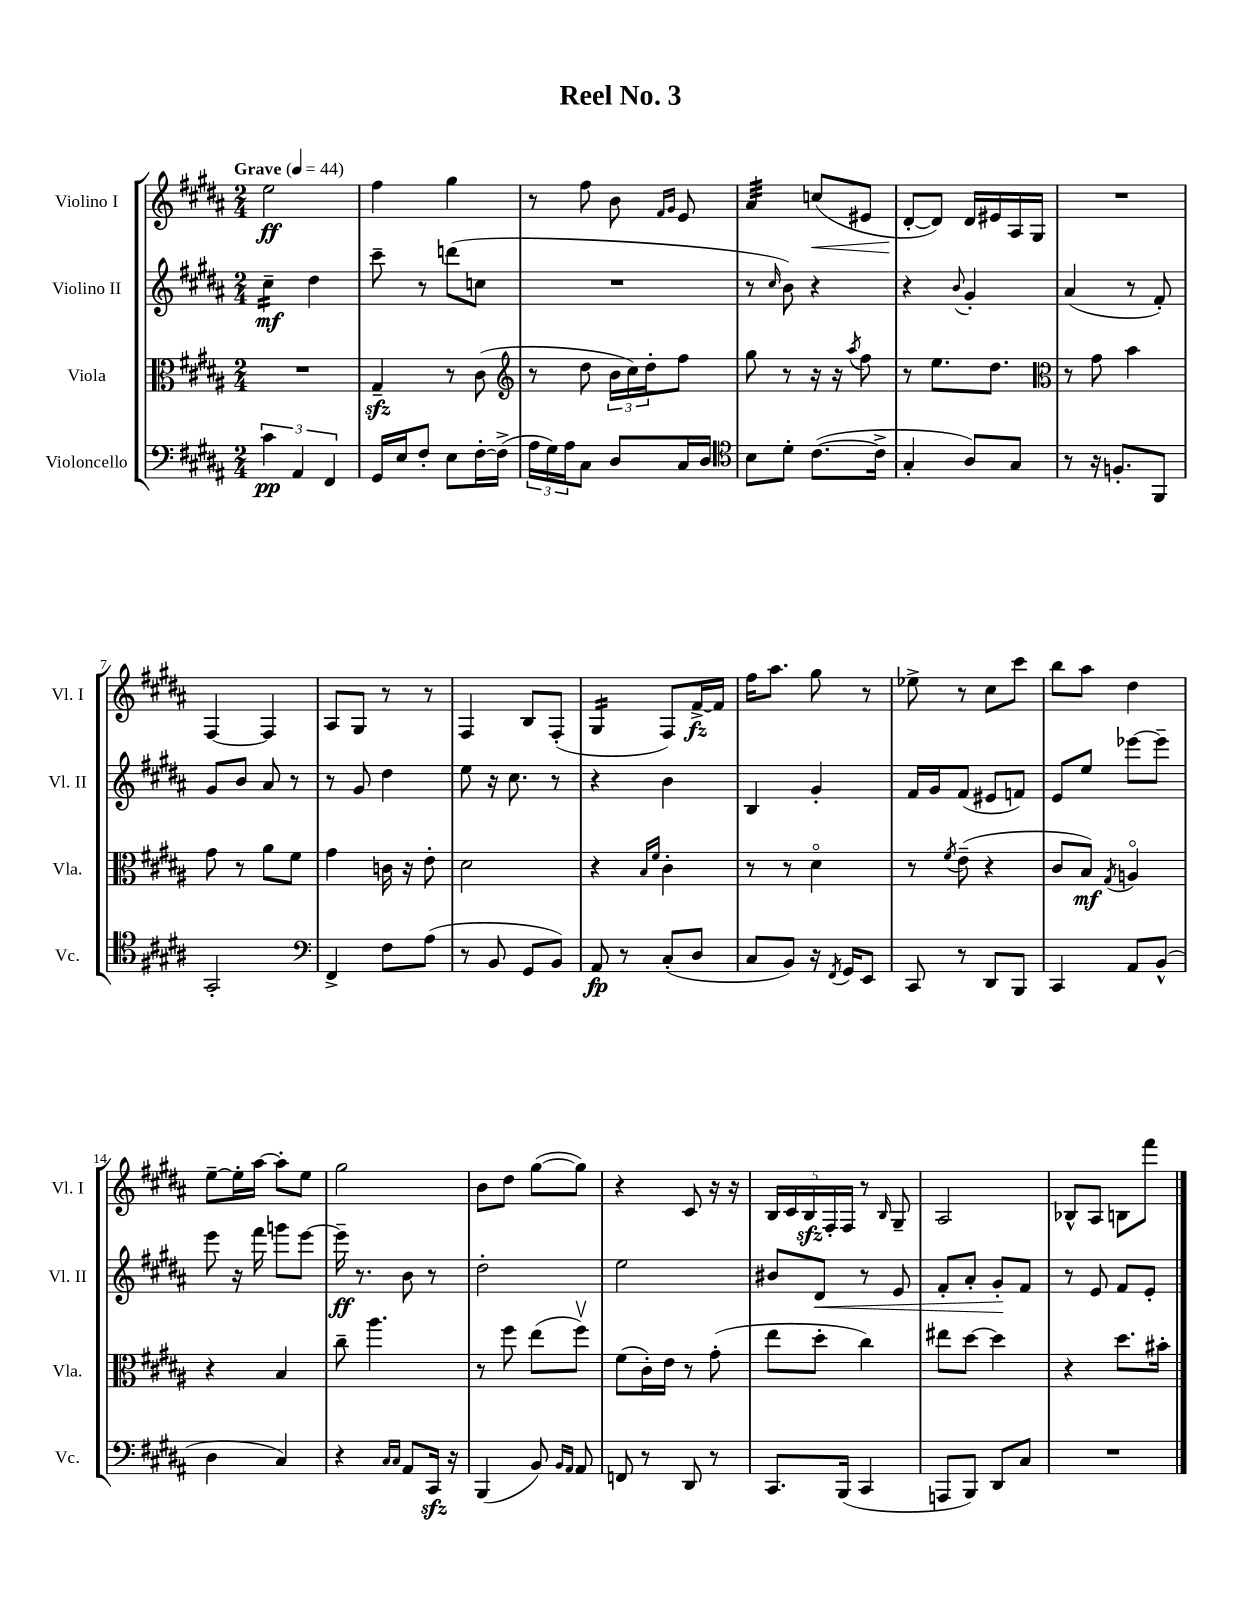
\header { title = "Reel No. 3" }
<<
\new StaffGroup <<
\new Staff = "s0" \with { instrumentName = "Violino I" shortInstrumentName = "Vl. I" } {
    \clef treble \key b \major \numericTimeSignature \time 2/4 \tempo "Grave" 4 = 44
    e''2\ff |
    fis''4 gis''4 |
    r8 fis''8 b'8 \grace { fis'16 gis'16 } e'8 |
    ais'4:32 c''8\<( eis'8 |
    dis'8~-.\! dis'8) dis'16 eis'16 ais16 gis16 |
    R2 |
    fis4~ fis4 |
    ais8 gis8 r8 r8 |
    fis4 b8 fis8-.( |
    gis4:16 fis8) fis'16~->\fz fis'16 |
    fis''16 ais''8. gis''8 r8 |
    ees''8-> r8 cis''8 cis'''8 |
    b''8 ais''8 dis''4 |
    e''8~-- e''16-. ais''16~ ais''8-. e''8 |
    gis''2 |
    b'8 dis''8 gis''8~( gis''8) |
    r4 cis'8 r16 r16 |
    \tuplet 5/4 { b16 cis'16 b16\sfz fis16-. fis16 } r8 \grace { b16 } gis8-- |
    ais2 |
    bes8-^ ais8 b8 fis'''8 \bar "|." |
}
\new Staff = "s1" \with { instrumentName = "Violino II" shortInstrumentName = "Vl. II" } {
    \clef treble \key b \major \numericTimeSignature \time 2/4
    cis''4:16--\mf dis''4 |
    cis'''8-- r8 d'''8( c''8 |
    R2 |
    r8 \grace { cis''16 } b'8) r4 |
    r4 \appoggiatura { b'8 } gis'4-. |
    ais'4( r8 fis'8-.) |
    gis'8 b'8 ais'8 r8 |
    r8 gis'8 dis''4 |
    e''8 r16 cis''8. r8 |
    r4 b'4 |
    b4 gis'4-. |
    fis'16 gis'16 fis'8( eis'8 f'8) |
    e'8 e''8 ees'''8~ ees'''8-- |
    e'''8 r16 fis'''16 g'''8 e'''8~ |
    e'''16--\ff r8. b'8 r8 |
    dis''2-. |
    e''2 |
    bis'8 dis'8\< r8 e'8 |
    fis'8-. ais'8-. gis'8-.\! fis'8 |
    r8 e'8 fis'8 e'8-. \bar "|." |
}
\new Staff = "s2" \with { instrumentName = "Viola" shortInstrumentName = "Vla." } {
    \clef alto \key b \major \numericTimeSignature \time 2/4
    R2 |
    gis4--\sfz r8 cis'8( |
    \clef treble r8 dis''8 \tuplet 3/2 { b'16 cis''16) dis''16-. } fis''8 |
    gis''8 r8 r16 r16 \acciaccatura { ais''8 } fis''8 |
    r8 e''8. dis''8. |
    \clef alto r8 gis'8 b'4 |
    gis'8 r8 ais'8 fis'8 |
    gis'4 c'16 r16 e'8-. |
    dis'2 |
    r4 \grace { b16 fis'16 } cis'4-. |
    r8 r8 dis'4\flageolet |
    r8 \acciaccatura { fis'8 } e'8--( r4 |
    cis'8 b8\mf) \acciaccatura { gis8 } a4\flageolet |
    r4 b4 |
    cis''8-- ais''4. |
    r8 fis''8 e''8( fis''8\upbow) |
    fis'8( cis'16-.) e'16 r8 gis'8-.( |
    e''8 dis''8-. cis''4) |
    eis''8 dis''8~ dis''4 |
    r4 dis''8. bis'16-. \bar "|." |
}
\new Staff = "s3" \with { instrumentName = "Violoncello" shortInstrumentName = "Vc." } {
    \clef bass \key b \major \numericTimeSignature \time 2/4
    \tuplet 3/2 { cis'4\pp ais,4 fis,4 } |
    gis,16 e16 fis8-. e8 fis16~-. fis16->( |
    \tuplet 3/2 { ais16 gis16) ais16 } cis8 dis8 cis16 dis16 |
    \clef tenor b8 dis'8-. cis'8.~( cis'16-> |
    gis4-. ais8) gis8 |
    r8 r16 f8.-. fis,8 |
    gis,2-. |
    \clef bass fis,4-> fis8 ais8( |
    r8 b,8 gis,8 b,8) |
    ais,8\fp r8 cis8-.( dis8 |
    cis8 b,8) r16 \acciaccatura { fis,8 } gis,16 e,8 |
    cis,8 r8 dis,8 b,,8 |
    cis,4 ais,8 b,8-^( |
    dis4 cis4) |
    r4 \grace { cis16 cis16 } ais,8 cis,16\sfz r16 |
    b,,4( b,8) \grace { b,16 ais,16 } ais,8 |
    f,8 r8 dis,8 r8 |
    cis,8. b,,16( cis,4 |
    a,,8 b,,8) dis,8 cis8 |
    R2 \bar "|." |
}
>>
>>
